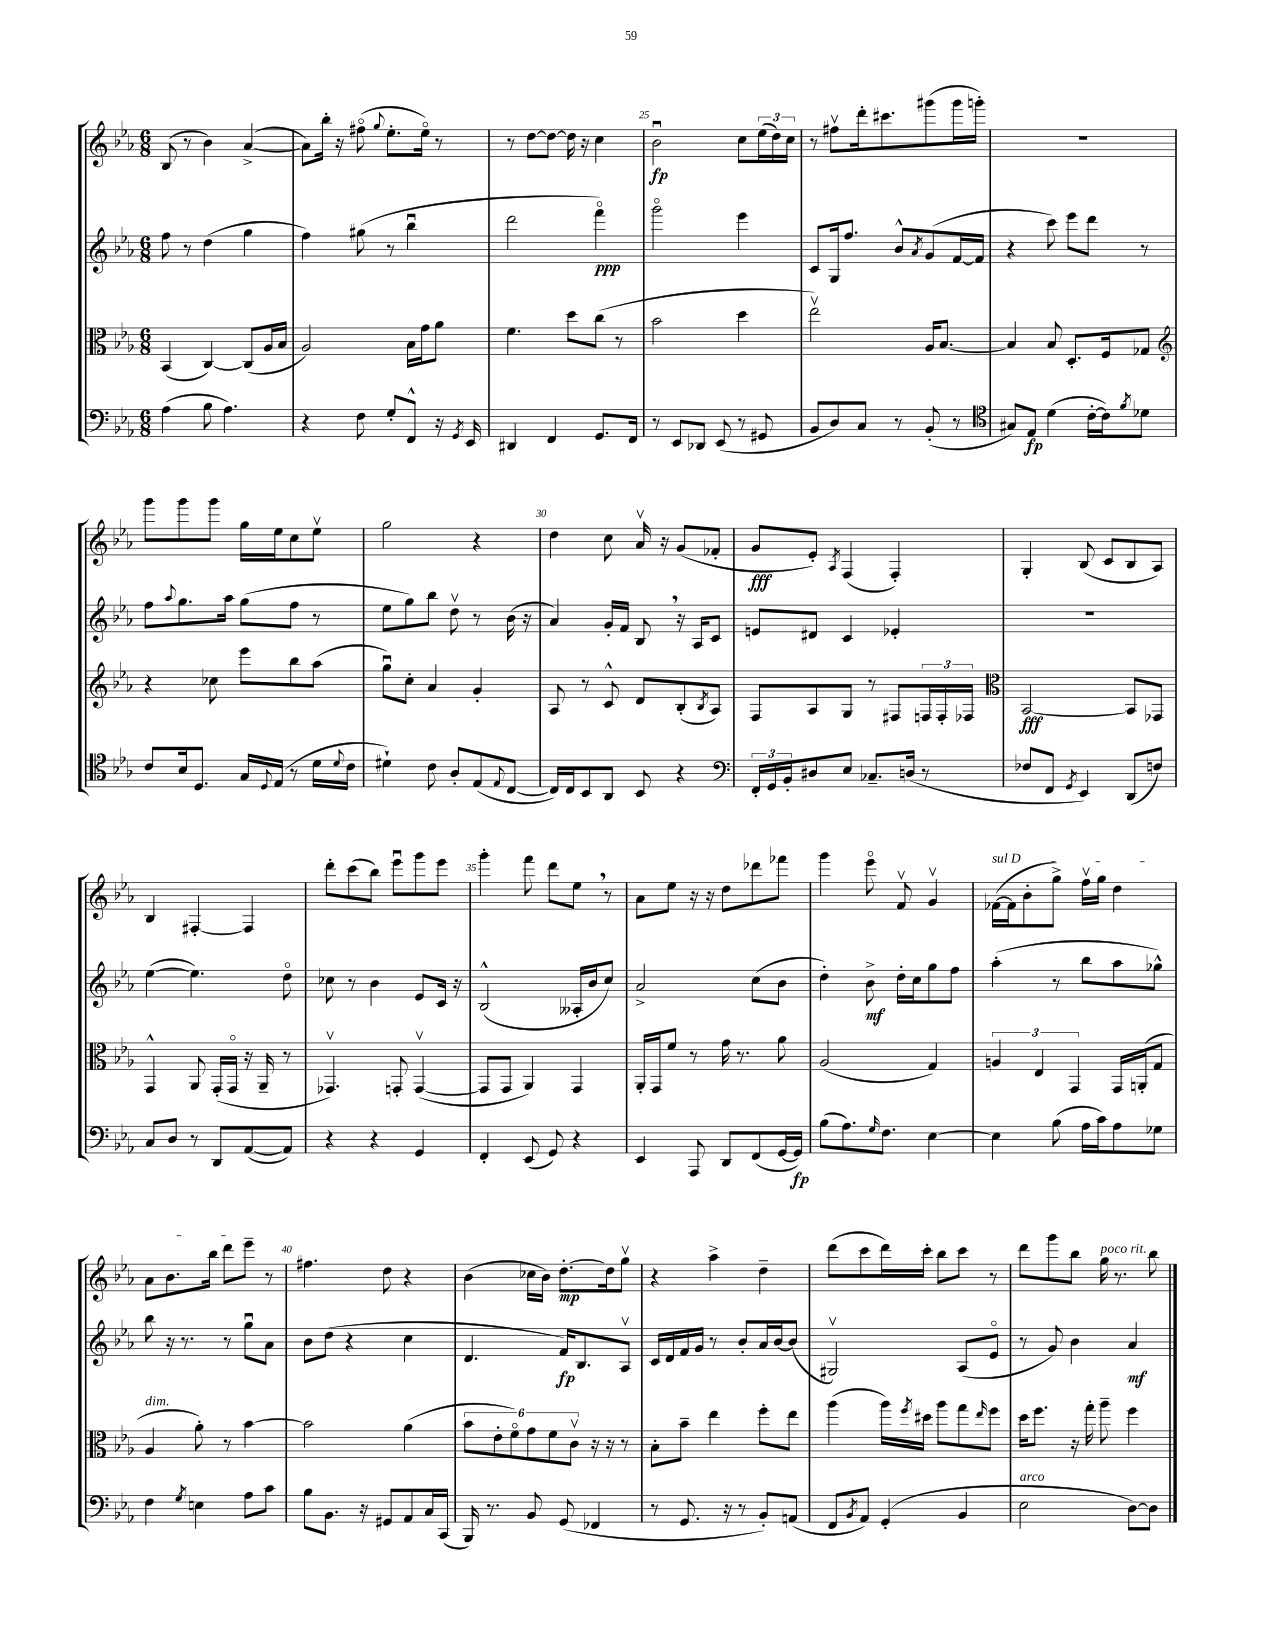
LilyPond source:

<<
\new StaffGroup <<
\new Staff = "s0" {
    \clef treble \key ees \major \numericTimeSignature \time 6/8
    bes8( r8 bes'4) aes'4~->( |
    aes'8) bes''16-. r16 fis''8\flageolet( \appoggiatura { g''8 } ees''8.-. ees''16\flageolet) r8 |
    r8 d''8~ d''8~ d''16 r16 c''4 |
    bes'2\downbow\fp c''8 \tuplet 3/2 { ees''16( d''16) c''16 } |
    r8 fis''8\upbow d'''16-. cis'''8. gis'''8( gis'''16 g'''16-.) |
    r2. |
    g'''8 g'''8 g'''8 g''16 ees''16 c''8 ees''8\upbow |
    g''2 r4 |
    d''4 c''8 aes'16\upbow r16 g'8( fes'8-. |
    g'8\fff ees'8-.) \acciaccatura { aes8 } f4( f4-.) |
    g4-. bes8( c'8 bes8 aes8) |
    bes4 fis4~-. fis4 |
    d'''8-. c'''8( bes''8) ees'''8\downbow g'''8 ees'''8 |
    g'''4-. f'''8 d'''8 ees''8 \breathe r8 |
    aes'8 ees''8 r16 r16 d''8 des'''8 fes'''8 |
    g'''4 ees'''8\flageolet f'8\upbow g'4\upbow |
    \once \override TextSpanner.bound-details.left.text = \markup { \italic "sul D" } fes'16~\startTextSpan( fes'16 bes'8-. g''8->) f''16\upbow g''16 d''4 |
    aes'8 bes'8. bes''16 d'''8 ees'''8--\stopTextSpan r8 |
    fis''4. d''8 r4 |
    bes'4( ces''16 bes'16) d''8.~-.\mp d''16 g''8\upbow |
    r4 aes''4-> d''4-- |
    d'''8( c'''8 d'''16) c'''16-. bes''8 c'''8 r8 |
    d'''8 g'''8 bes''8 g''16^\markup { \italic "poco rit." } r8. bes''8 \bar "|." |
}
\new Staff = "s1" {
    \clef treble \key ees \major \numericTimeSignature \time 6/8
    f''8 r8 d''4( g''4 |
    f''4) gis''8( r8 bes''4\downbow |
    d'''2 f'''4\flageolet\ppp) |
    g'''2\flageolet ees'''4 |
    c'8 g16 f''8. bes'8-^ \acciaccatura { aes'8 } g'8( f'16~ f'16 |
    r4 c'''8) ees'''8 d'''8 r8 |
    f''8 \appoggiatura { aes''8 } g''8. aes''16 g''8( f''8 r8 |
    ees''8 g''8) bes''8 d''8\upbow r8 bes'16( r16 |
    aes'4) g'16-. f'16 bes8 \breathe r16 aes16 c'8 |
    e'8 dis'8 c'4 ees'4-. |
    R2. |
    ees''4~( ees''4.) d''8\flageolet |
    ces''8 r8 bes'4 ees'8 c'16 r16 |
    bes2-^( aeses16-. bes'16 c''8) |
    aes'2-> c''8( bes'8 |
    d''4-.) bes'8->\mf d''16-. c''16 g''8 f''8 |
    aes''4-.( r8 bes''8 aes''8 ges''8-^) |
    bes''8 r16 r8. r8 g''8\downbow aes'8 |
    bes'8 d''8( r4 c''4 |
    d'4. f'16\fp) bes8. aes8\upbow |
    c'16 d'16 f'16 g'16 r8 bes'8-. aes'16 bes'16~ bes'8( |
    gis2\upbow) aes8( ees'8\flageolet |
    r8 g'8) bes'4 aes'4\mf \bar "|." |
}
\new Staff = "s2" {
    \clef alto \key ees \major \numericTimeSignature \time 6/8
    bes,4( c4~) c8( aes16 bes16 |
    aes2) bes16 g'16 aes'8 |
    f'4. d''8 c''8( r8 |
    bes'2 d''4 |
    ees''2\upbow) aes16 bes8.~ |
    bes4 bes8 d8.-. f16 ges8 |
    \clef treble r4 ces''8 ees'''8 bes''8 aes''8( |
    g''8\downbow) c''8-. aes'4 g'4-. |
    aes8 r8 c'8-^ d'8 bes8-.( \acciaccatura { bes8 } aes8) |
    f8 aes8 g8 r8 fis8 \tuplet 3/2 { f16 f16-. fes16 } |
    \clef alto bes,2~\fff bes,8 ges,8 |
    g,4-^ aes,8 g,16-.( g,16\flageolet r16 aes,16-- r8 |
    ges,4.\upbow) g,8-. g,4~\upbow( |
    g,8 g,8 aes,4) g,4 |
    aes,16-. g,16 f'8 r8 g'16 r8. aes'8 |
    aes2( g4) |
    \tuplet 3/2 { a4 ees4 g,4 } g,16 a,16-.( g8 |
    aes4^\markup { \italic "dim." } aes'8-.) r8 bes'4~ |
    bes'2 aes'4( |
    \tuplet 6/4 { bes'8 ees'8-. f'8\flageolet) g'8 f'8 c'8\upbow } r16 r16 r8 |
    bes8-. bes'8-- ees''4 f''8-. ees''8 |
    aes''4( aes''16) \acciaccatura { f''8 } dis''16 aes''8 g''8 \grace { ees''16 } f''8 |
    d''16 f''8. r16 g''16-. aes''8-- f''4 \bar "|." |
}
\new Staff = "s3" {
    \clef bass \key ees \major \numericTimeSignature \time 6/8
    aes4( bes8 aes4.) |
    r4 f8 g8-. f,8-^ r16 \acciaccatura { g,8 } ees,16 |
    dis,4 f,4 g,8. f,16 |
    r8 ees,8 des,8 ees,8( r8 gis,8 |
    bes,8 d8) c8 r8 bes,8-.( r8 |
    \clef tenor gis8) ees8\fp d'4( c'16~-. c'16) \acciaccatura { f'8 } des'8 |
    c'8 bes16 d8. g16 \appoggiatura { d8 } ees16( r8 d'16 \appoggiatura { d'8 } c'16 |
    dis'4-!) c'8 aes8-. ees8( \appoggiatura { ees8 } c8~ |
    c16) c16 bes,8 aes,8 bes,8 r4 |
    \clef bass \tuplet 3/2 { f,16-. g,16 bes,16-. } dis8 ees8 ces8.-- d16( r8 |
    fes8 f,8 \acciaccatura { g,8 } ees,4) d,8( f8) |
    c8 d8 r8 d,8 aes,8~( aes,8) |
    r4 r4 g,4 |
    f,4-. ees,8( g,8) r4 |
    ees,4 aes,,8 d,8 f,8( g,16~ g,16\fp) |
    bes8( aes8.) \grace { g16 } f8. ees4~ |
    ees4 bes8( aes16 c'16) aes8 ges8 |
    f4 \acciaccatura { g8 } e4 aes8 c'8 |
    bes8 bes,8. r16 gis,8 aes,8 c16 c,16( |
    bes,,16) r8. bes,8 g,8( fes,4 |
    r8 g,8. r16 r8 bes,8-.) a,8( |
    f,8 \acciaccatura { bes,8 } aes,8) g,4-.( bes,4 |
    ees2^\markup { \italic "arco" } d8~) d8 \bar "|." |
}
>>
>>
\layout { \context { \Score currentBarNumber = #22 \override BarNumber.break-visibility = ##(#f #t #t) barNumberVisibility = #(every-nth-bar-number-visible 5) } }
